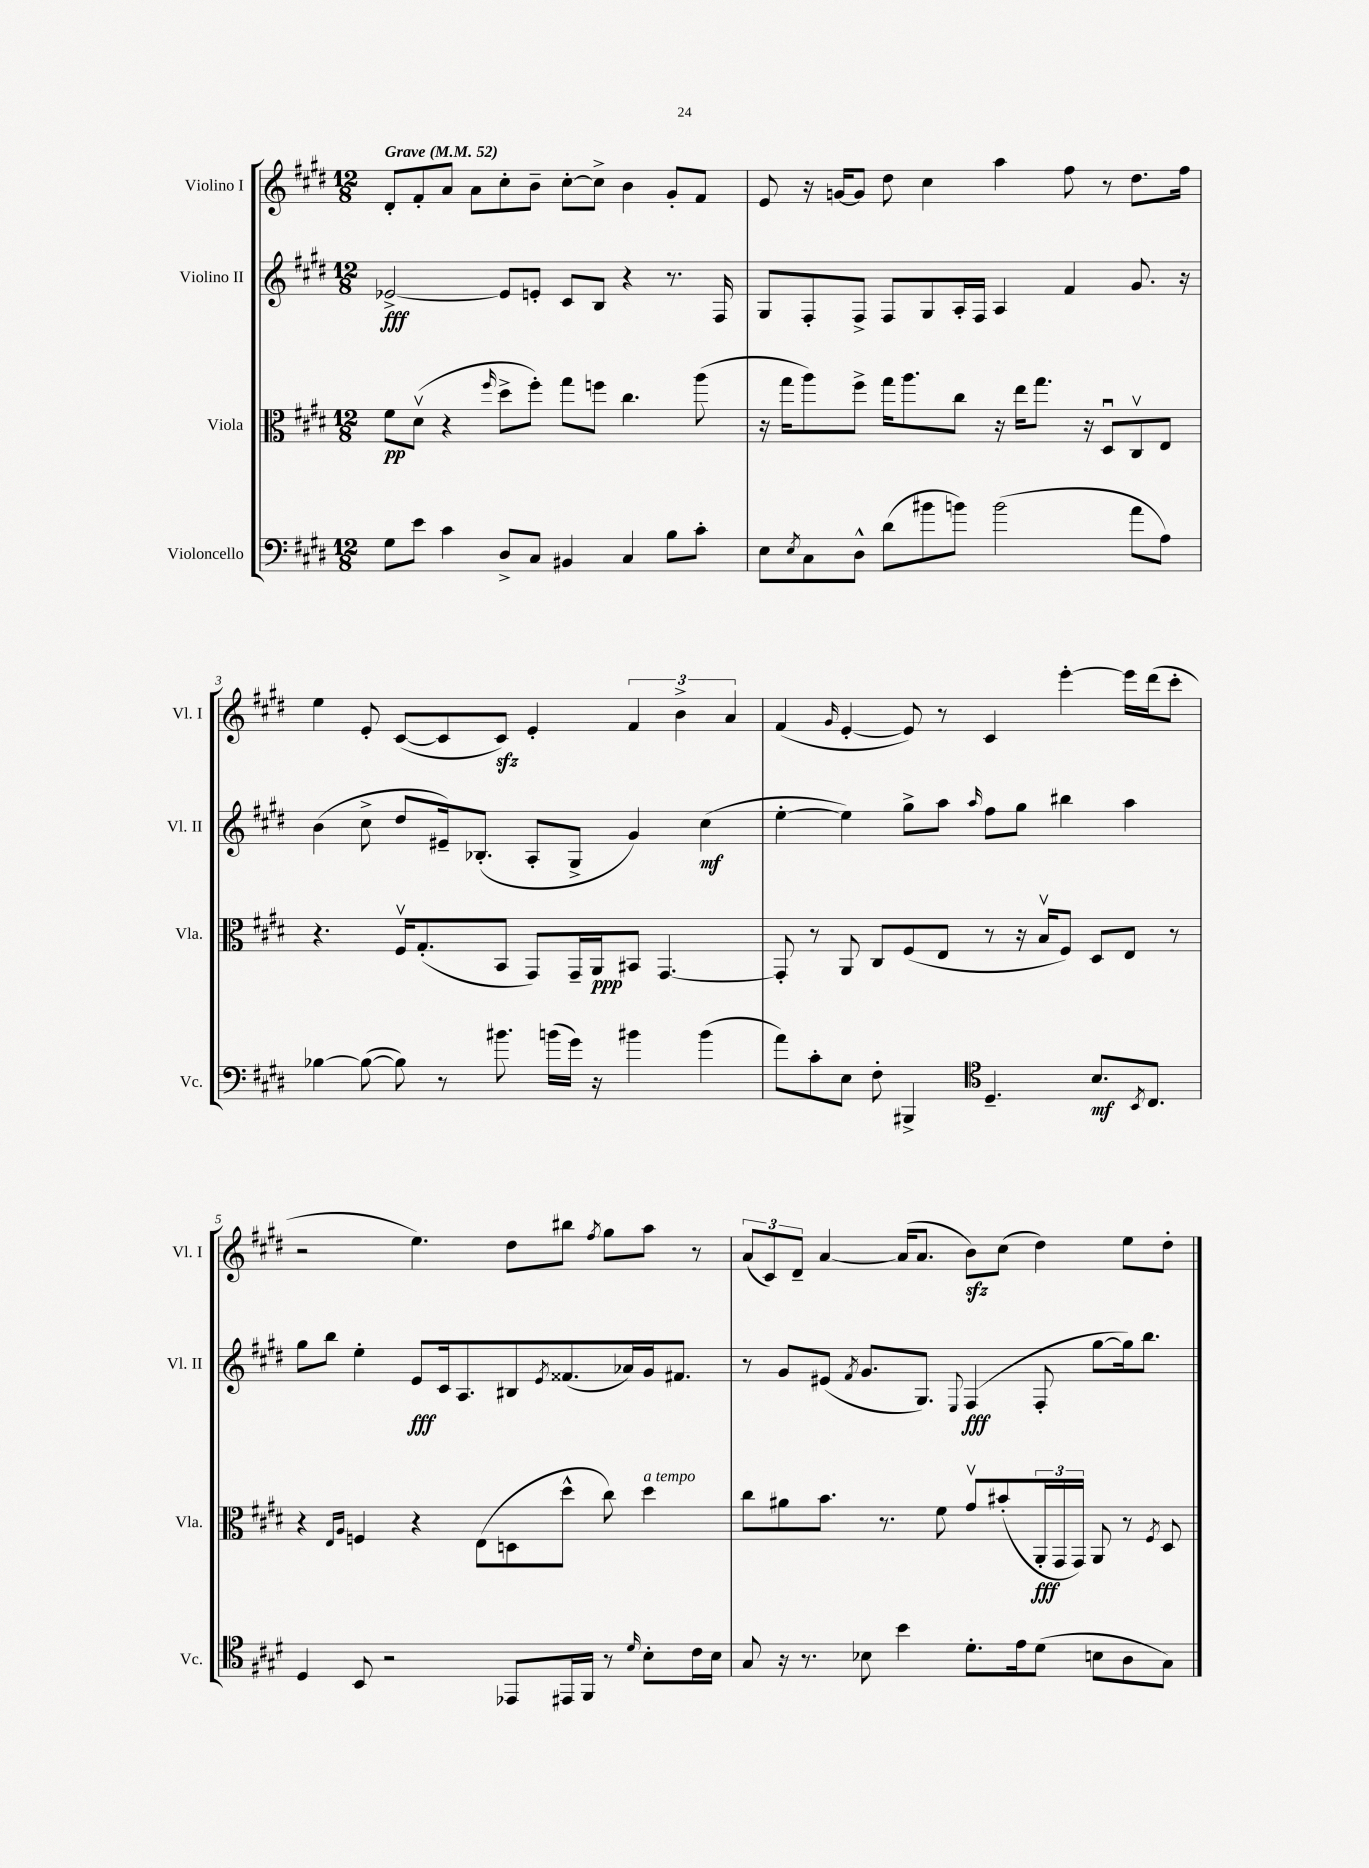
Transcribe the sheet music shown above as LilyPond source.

<<
\new StaffGroup <<
\new Staff = "s0" \with { instrumentName = "Violino I" shortInstrumentName = "Vl. I" } {
    \clef treble \key e \major \numericTimeSignature \time 12/8 \tempo "Grave" 4 = 52
    dis'8-. fis'8-. a'8 a'8 cis''8-. b'8-- cis''8~-. cis''8-> b'4 gis'8-. fis'8 |
    e'8 r16 g'16~ g'8 dis''8 cis''4 a''4 fis''8 r8 dis''8. fis''16 |
    e''4 e'8-. cis'8~( cis'8 cis'8\sfz) e'4-. \tuplet 3/2 { fis'4 b'4-> a'4 } |
    fis'4( \grace { gis'16 } e'4~-. e'8) r8 cis'4 e'''4~-. e'''16 dis'''16( cis'''8-. |
    r2 e''4.) dis''8 bis''8 \acciaccatura { fis''8 } gis''8 a''8 r8 |
    \tuplet 3/2 { a'8( cis'8) dis'8-- } a'4~ a'16( a'8. b'8\sfz) cis''8( dis''4) e''8 dis''8-. \bar "|." |
}
\new Staff = "s1" \with { instrumentName = "Violino II" shortInstrumentName = "Vl. II" } {
    \clef treble \key e \major \numericTimeSignature \time 12/8
    ees'2~->\fff ees'8 e'8-. cis'8 b8 r4 r8. fis16 |
    gis8 fis8-. fis8-> fis8 gis8 a16-. fis16 a4 fis'4 gis'8. r16 |
    b'4( cis''8-> dis''8 eis'16--) bes8.-.( a8-. gis8-> gis'4) cis''4\mf( |
    e''4~-. e''4) gis''8-> a''8 \grace { a''16 } fis''8 gis''8 bis''4 a''4 |
    gis''8 b''8 e''4-. e'8\fff cis'16 a8. bis8 \acciaccatura { e'8 } fisis'8.( aes'16) gis'16 fis'8. |
    r8 gis'8 eis'8( \acciaccatura { fis'8 } gis'8. gis8.) \appoggiatura { e8 } fis4\fff( fis8-. gis''8~ gis''16) b''8. \bar "|." |
}
\new Staff = "s2" \with { instrumentName = "Viola" shortInstrumentName = "Vla." } {
    \clef alto \key e \major \numericTimeSignature \time 12/8
    fis'8\pp dis'8\upbow( r4 \grace { fis''16 } dis''8-> fis''8-.) gis''8 f''8 cis''4. a''8( |
    r16 gis''16 a''8) fis''8-> gis''16 a''8. cis''8 r16 e''16 gis''8. r16 dis8\downbow cis8\upbow e8 |
    r4. fis16\upbow gis8.-.( b,8 gis,8) gis,16-- a,16\ppp bis,8 gis,4.~ |
    gis,8-. r8 a,8 cis8 fis8( e8 r8 r16 b16\upbow fis8) dis8 e8 r8 |
    r4 \grace { e16 a16 } f4 r4 e8( d8 dis''8-^ cis''8) dis''4^\markup { \italic "a tempo" } |
    cis''8 ais'8 b'8. r8. fis'8 gis'8\upbow bis'8-.( \tuplet 3/2 { a,16-.\fff gis,16 gis,16) } a,8 r8 \acciaccatura { fis8 } dis8 \bar "|." |
}
\new Staff = "s3" \with { instrumentName = "Violoncello" shortInstrumentName = "Vc." } {
    \clef bass \key e \major \numericTimeSignature \time 12/8
    gis8 e'8 cis'4 dis8-> cis8 bis,4 cis4 b8 cis'8-. |
    e8 \acciaccatura { e8 } cis8 dis8-^ dis'8( bis'8 b'8) b'2( a'8 a8) |
    bes4~ bes8~( bes8) r8 bis'8. b'16( gis'16) r16 bis'4 bis'4( |
    a'8) cis'8-. e8 fis8-. bis,,4-> \clef tenor dis4.-- b8.\mf \acciaccatura { b,8 } cis8. |
    dis4 b,8 r2 ees,8 eis,16 fis,16 r8 \grace { dis'16 } b8-. cis'16 b16 |
    gis8 r16 r8. bes8 b'4 dis'8.-. e'16 dis'8( b8 a8 gis8) \bar "|." |
}
>>
>>
